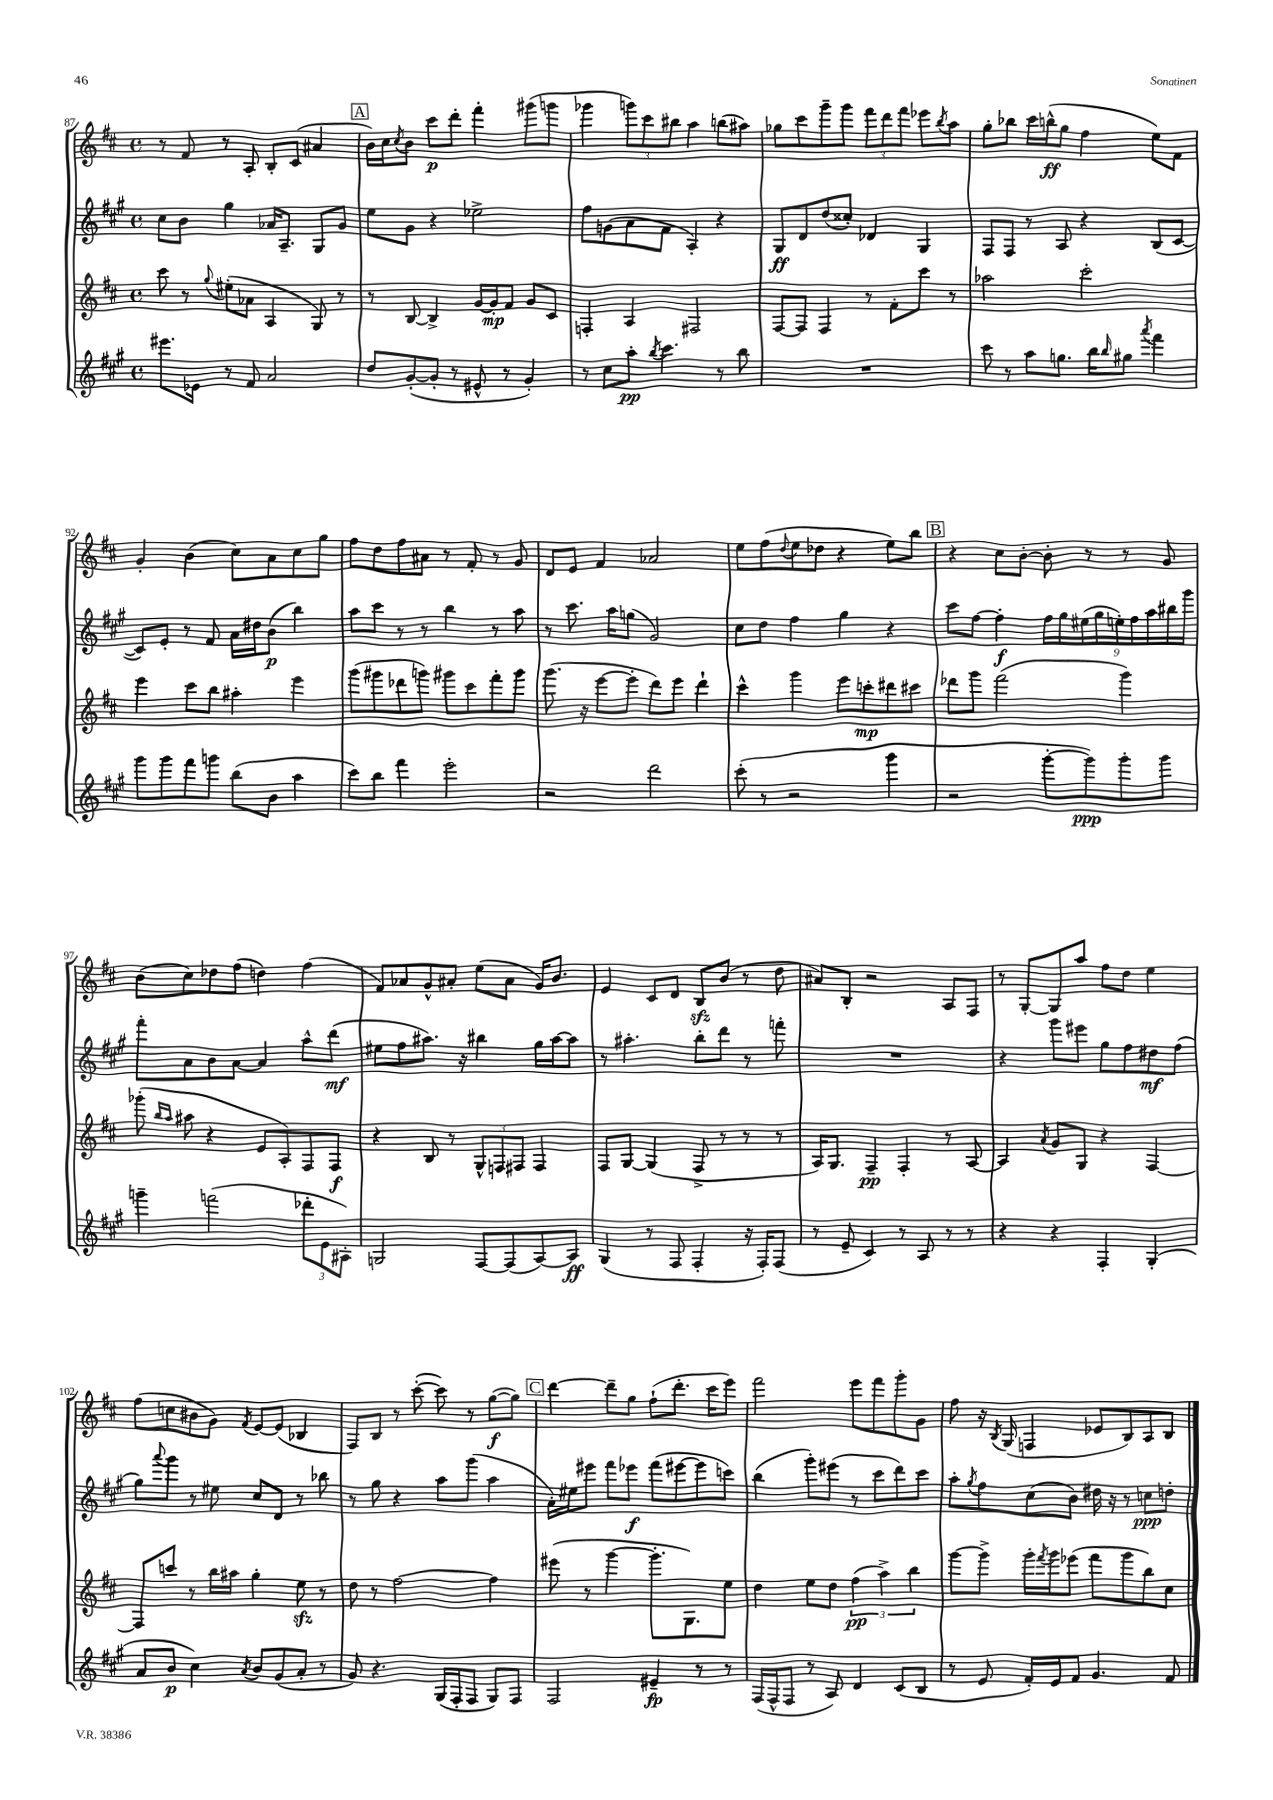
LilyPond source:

<<
\new StaffGroup <<
\new Staff = "s0" {
    \clef treble \key d \major \defaultTimeSignature \time 4/4
    r8 fis'8 r8 a8-. b8-. cis'8( ais'4 |
    \mark \markup { \box "A" } b'16) cis''16 \acciaccatura { cis''8 } b'8 cis'''8\p d'''8-. fis'''4-. gis'''8( g'''8 |
    ges'''4 \tuplet 3/2 { g'''8) cis'''8 bis''8 } a''4 b''8( ais''8) |
    ges''8 cis'''8 g'''8-- g'''8 \tuplet 3/2 { fis'''8 d'''8 fis'''8 } ees'''8 \acciaccatura { b''8 } a''8 |
    g''8-. bes''8 cis'''16 b''16-^\ff( g''8 fis''4 e''8) fis'8 |
    g'4-. b'4( cis''8) a'8 cis''8 g''8 |
    fis''8 d''8 fis''8 ais'8 r8 fis'8-. r8 g'8 |
    d'8 e'8 fis'4 aes'2 |
    e''8 fis''8( \appoggiatura { d''8 } e''8 des''8 r4 e''8) b''8 |
    \mark \markup { \box "B" } r4 cis''8 b'8~-. b'8-. r8 r8 g'8 |
    b'8( cis''8) des''8 fis''8( d''4) fis''4( |
    fis'8) aes'8 g'8-^ ais'8-. e''8( ais'8 g'16) b'8. |
    e'4 cis'8 d'8 b8\sfz b'8( r8 d''8 |
    ais'8) b8-. r2 a8 fis8 |
    r8 g8~-. g8 a''8 fis''8 d''8 e''4 |
    fis''8( c''8 bis'8 g'8) \acciaccatura { fis'8 } e'8~ e'8( bes4 |
    fis8) b8 r8 cis'''8~-.( cis'''8) r8 g''8~\f( g''8) |
    \mark \markup { \box "C" } d'''4~ d'''8-- g''8 fis''8-!( d'''8.-. cis'''16 e'''8) |
    fis'''2 e'''8 fis'''8 g'''8-. g'8 |
    fis''8 r16 \acciaccatura { b8 } g16( f4 ees'8 b8) a8 b8 \bar "|." |
}
\new Staff = "s1" {
    \clef treble \key a \major \defaultTimeSignature \time 4/4
    cis''8 b'8 gis''4 aes'16 a8.-- gis8 gis'8 |
    \mark \markup { \box "A" } e''8 gis'8 r4 ees''2-> |
    fis''8 g'8( a'8 fis'8 a4-.) r4 |
    gis8\ff d'8 d''8( cisis''8-.) des'4 gis4 |
    fis8 fis8 r8 a8 r4 b8( cis'8~ |
    cis'8) e'8-. r8 fis'8 a'16 dis''16 b'8\p( b''4) |
    a''8 cis'''8 r8 r8 b''4 r8 a''8 |
    r8 cis'''8. a''16 g''8( gis'2) |
    cis''8 d''8 fis''4 gis''4 r4 |
    \mark \markup { \box "B" } cis'''8 fis''8~ fis''4-.\f \tuplet 9/8 { fis''16 gis''16 eis''16( gis''16 e''16-.) fis''16 a''16 bis''16 gis'''16 } |
    fis'''8-. a'8 b'8 a'8~ a'4 a''8-^ d'''8\mf( |
    eis''8 fis''8 ais''8.) r16 bis''4 gis''16 ais''16~ ais''8 |
    r8 ais''4.-. b''8-. d'''8 r8 f'''8-. |
    R1 |
    r4 gis'''8 eis'''8 gis''8 fis''8 dis''8\mf fis''8( |
    gis''8) \appoggiatura { a'''8 } gis'''8 r8 eis''8 cis''8 d'8 r8 bes''8 |
    r8 gis''8 r4 a''8 gis'''8( a''4 |
    \mark \markup { \box "C" } a'16-.) eis''16 eis'''8 fis'''8 ees'''8\f fis'''8( eis'''8~ eis'''8 c'''8) |
    b''4( gis'''8-.) eis'''8( r8 cis'''8 d'''8) cis'''8 |
    a''8-. \acciaccatura { gis''8 } fis''8 cis''8( b'8) dis''16 r16 r8 c''8\ppp d''8-. \bar "|." |
}
\new Staff = "s2" {
    \clef treble \key d \major \defaultTimeSignature \time 4/4
    cis'''8 r8 \appoggiatura { g''8 } eis''8-.( aes'8 a4 g8) r8 |
    \mark \markup { \box "A" } r8 b8~ b4-> g'16~ g'16-.\mp fis'8 g'8 cis'8 |
    f4-. a4 fis2 |
    fis8~ fis8 fis4 r8 fis'8-. cis'''8 r8 |
    aes''2 cis'''2-. |
    e'''4 cis'''8 b''8 ais''4-. e'''4 |
    g'''8( gis'''8 des'''8 g'''8) gis'''8 cis'''8 fis'''8-. gis'''8 |
    g'''8.( r16 e'''8~ e'''8-. d'''8) e'''8 d'''4-! |
    cis'''4-^ g'''4 e'''8 c'''8-.\mp dis'''8 cis'''8 |
    \mark \markup { \box "B" } des'''8 g'''8 fis'''2( g'''4) |
    ges'''8-.( \grace { b''16 a''16 } ais''8 r4 e'8 a8-.) fis8 fis8\f |
    r4 b8 r8 \tuplet 3/2 { g8-^ f8 fis8 } fis4 |
    fis8 g8~ g4( fis8-> r8 r8 r8 |
    a16) g8. fis4--\pp fis4-. r8 a8~ |
    a4 \acciaccatura { a'8 } g'8 g8 r4 fis4~ |
    fis8 c'''8 r8 b''16 ais''16 g''4-. e''8\sfz r8 |
    d''8 r8 fis''2~ fis''4 |
    \mark \markup { \box "C" } eis'''8( r8 g'''4~ g'''8.-. g8.) e''8 |
    d''4 e''8 d''8 \tuplet 3/2 { fis''4\pp( a''4->) b''4 } |
    g'''8~ g'''8-> g'''16-. \acciaccatura { fis'''8 } g'''16 ees'''8( fis'''8 g'''8 b''8) cis''8 \bar "|." |
}
\new Staff = "s3" {
    \clef treble \key a \major \defaultTimeSignature \time 4/4
    eis'''8. ees'16 r8 fis'8 a'2 |
    \mark \markup { \box "A" } d''8 gis'8~-.( gis'8-. r8 eis'8-^ r8 gis'4-.) |
    r8 cis''8 a''8-.\pp \acciaccatura { b''8 } cis'''4. r8 b''8 |
    R1 |
    cis'''8 r8 a''8 g''8. b''16 \grace { b''16 } gis''8 \acciaccatura { a'''8 } fis'''4 |
    gis'''8 gis'''8 fis'''8 g'''8 b''8( b'8 a''4 |
    cis'''8) b''8 fis'''4 e'''2-. |
    r2 d'''2 |
    cis'''8-.( r8 r2 gis'''4 |
    \mark \markup { \box "B" } r2 gis'''8~-. gis'''8\ppp) gis'''8-. gis'''8 |
    g'''4-- f'''2( \tuplet 3/2 { des'''8-. e'8 ais8-.) } |
    g2 fis8~ fis8( a8~) a8\ff |
    gis4( r8 fis8 fis4-. r16 fis16-.) fis8( |
    r8 e'8-- cis'4) r8 a8 r8 r8 |
    r4 r4 fis4-. gis4-.( |
    a'8 b'8\p cis''4) \acciaccatura { a'8 } b'8 gis'8( a'8-. r8 |
    gis'8) r4. gis16( fis16-. fis8 gis8) fis8 |
    \mark \markup { \box "C" } fis2 eis'4--\fp r8 r8 |
    fis16( fis16-^ fis8 r8 a8) d'4 cis'8( b8 |
    r8 e'8 fis'16-.) e'16 fis'8 gis'4. fis'8 \bar "|." |
}
>>
>>
\layout { \context { \Score currentBarNumber = #87 } }
